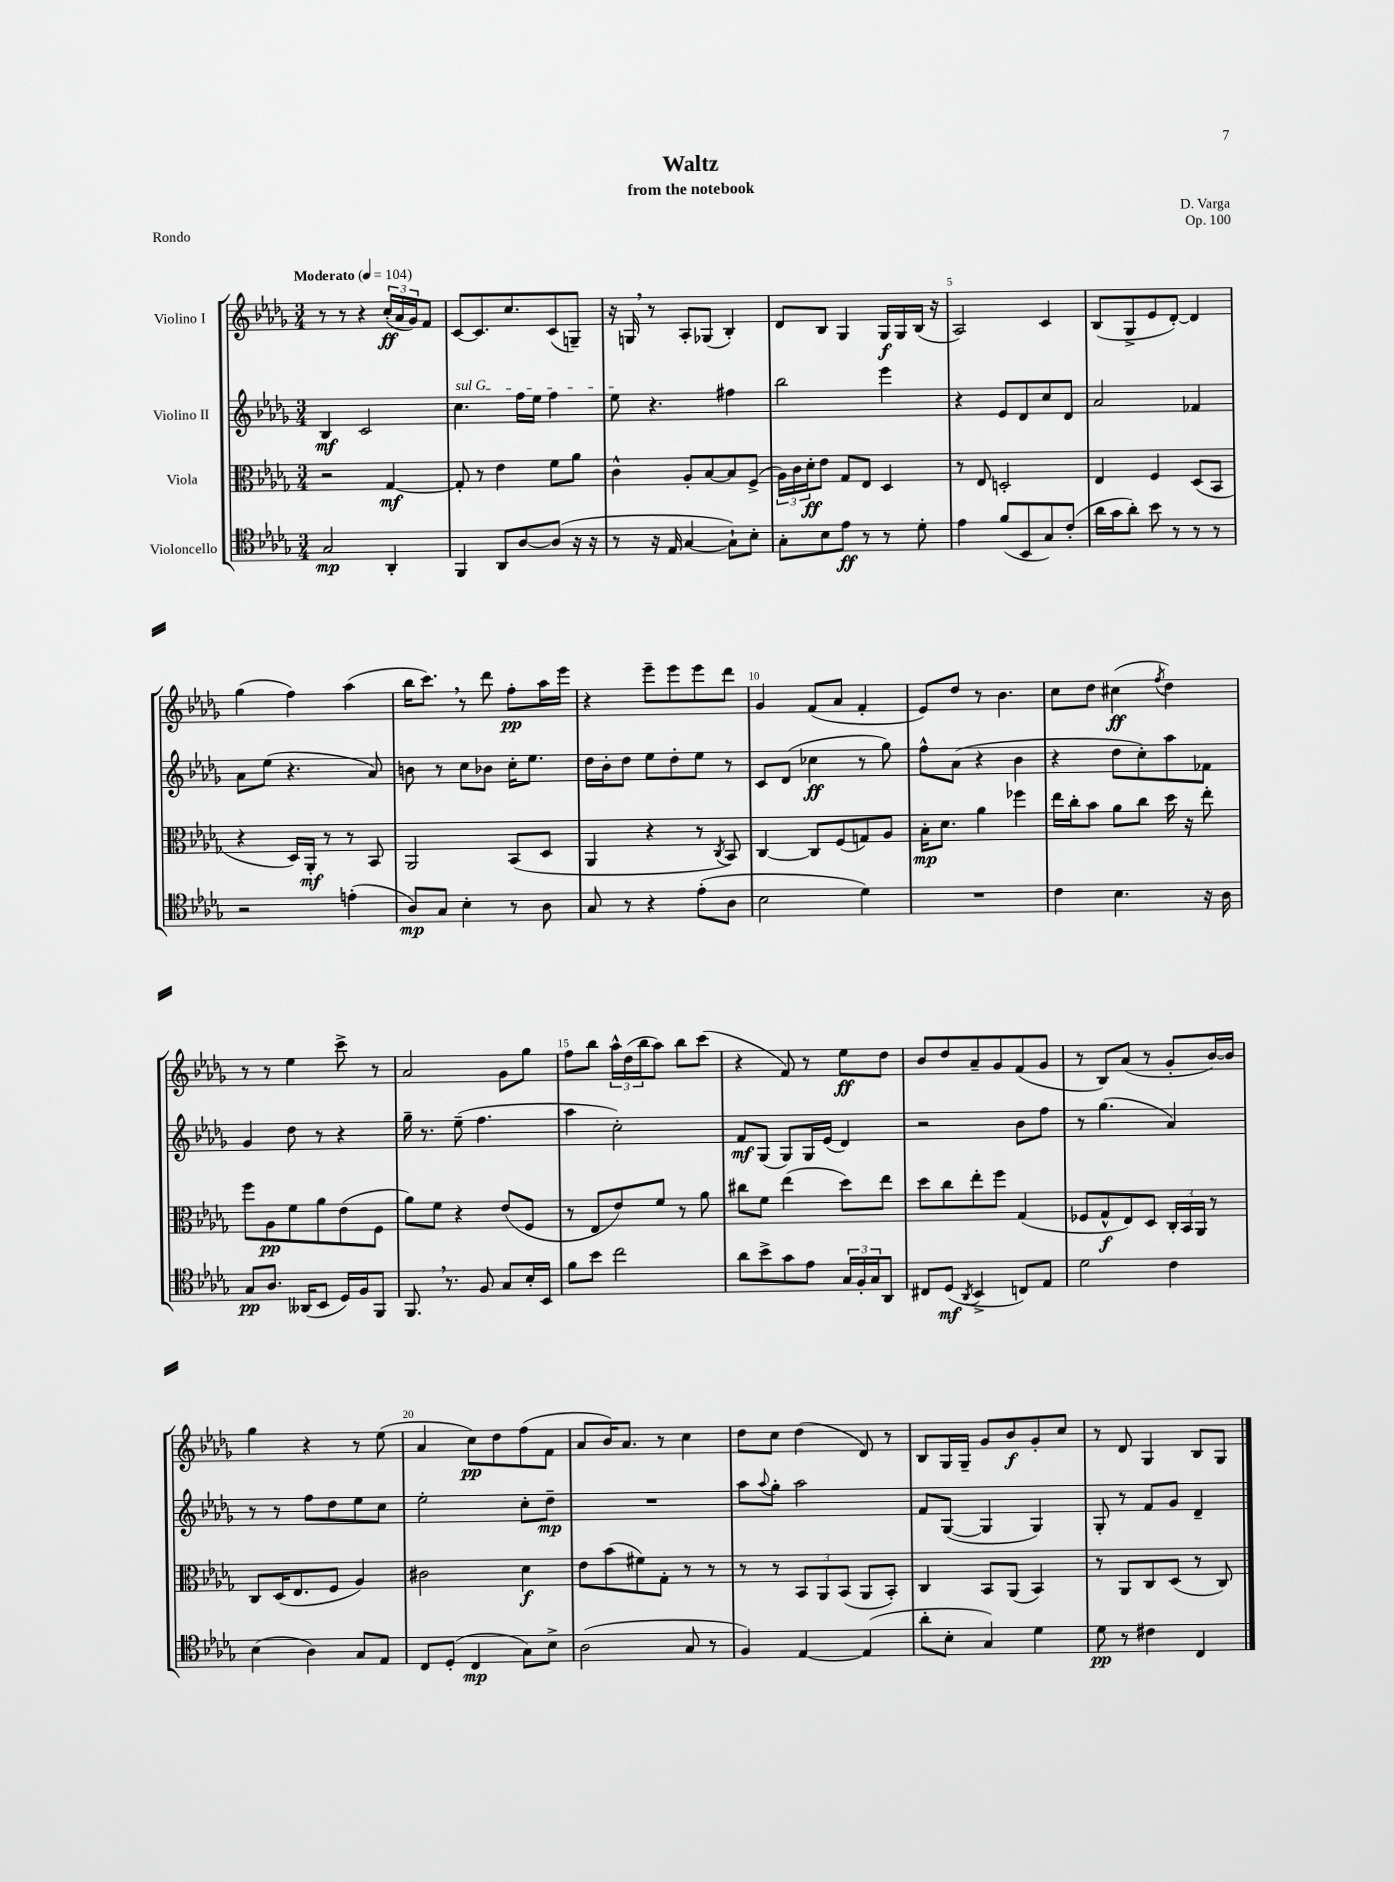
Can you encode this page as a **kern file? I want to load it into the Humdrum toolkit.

**kern	**dynam	**kern	**dynam	**kern	**dynam	**kern	**dynam
*part4	*part4	*part3	*part3	*part2	*part2	*part1	*part1
*staff4	*staff4	*staff3	*staff3	*staff2	*staff2	*staff1	*staff1
*I"Violoncello	*	*I"Viola	*	*I"Violino II	*	*I"Violino I	*
*clefC4	*	*clefC3	*	*clefG2	*	*clefG2	*
*k[b-e-a-d-g-]	*	*k[b-e-a-d-g-]	*	*k[b-e-a-d-g-]	*	*k[b-e-a-d-g-]	*
*M3/4	*	*M3/4	*	*M3/4	*	*M3/4	*
*MM104	*	*MM104	*	*MM104	*	*MM104	*
=1	=1	=1	=1	=1	=1	=1	=1
!	!	!	!	!	!	!LO:TX:a:B:t=Moderato	!
2G-/	mp	2r	.	4B-/	mf	8r	.
.	.	.	.	.	.	8r	.
.	.	.	.	2c/	.	4r	.
4AA-'/	.	[4G-/	mf	.	.	(24cc'/LL	ff
.	.	.	.	.	.	24a-/	.
.	.	.	.	.	.	24g-/J)	.
.	.	.	.	.	.	8f/J	.
=2	=2	=2	=2	=2	=2	=2	=2
!	!	!	!	!LO:TX:a:i:t=sul G	!	!	!
4FF/	.	8G-'/]	.	4.cc\	.	[8c/L	.
.	.	8r	.	.	.	8.c/]	.
8AA-/L	.	4e-\	.	.	.	.	.
.	.	.	.	.	.	8.cc/	.
[8A-/	.	.	.	16ff\LL	.	.	.
.	.	.	.	16ee-\JJ	.	.	.
(8A-/J]	.	8f\L	.	4ff\	.	(8c/	.
16r	.	8a-\J	.	.	.	8Gn~/J)	.
16r	.	.	.	.	.	.	.
=3	=3	=3	=3	=3	=3	=3	=3
8r	.	4c^^\	.	8ee-\	.	16r	.
.	.	.	.	.	.	16Gn,/	.
16r	.	.	.	4.r	.	8r	.
16E-/	.	.	.	.	.	.	.
[4G-/	.	8A-'/L	.	.	.	8A-'/L	.
.	.	[8B-/	.	.	.	(8G-X/J	.
8G-`\L])	.	8B-/]	.	4ff#X\	.	4B-'/)	.
8B-'\J	.	(8F^/J	.	.	.	.	.
=4	=4	=4	=4	=4	=4	=4	=4
8G-'\L	.	24A-\LL)	.	2bb-\	.	8d-/L	.
.	.	24c\	.	.	.	.	.
.	.	24d-'\J	ff	.	.	.	.
8B-\	.	8e-\J	.	.	.	8B-/J	.
8e-\J	ff	8G-/L	.	.	.	4G-/	.
8r	.	8E-/J	.	.	.	.	.
8r	.	4D-/	.	4eee-\	.	16G-/LL	f
.	.	.	.	.	.	16G-/	.
8d-'\	.	.	.	.	.	(16B-/JJ	.
.	.	.	.	.	.	16r	.
=5	=5	=5	=5	=5	=5	=5	=5
4e-\	.	8r	.	4r	.	2A-/)	.
.	.	8E-/	.	.	.	.	.
(8f/L	.	2Dn'/	.	8e-/L	.	.	.
8BB-/	.	.	.	8d-/	.	.	.
8G-/)	.	.	.	8cc/	.	4c/	.
(8c'/J	.	.	.	8d-/J	.	.	.
=6	=6	=6	=6	=6	=6	=6	=6
16a-\LL	.	4E-/	.	2a-/	.	(8B-/L	.
16g-\J	.	.	.	.	.	.	.
8a-'\J)	.	.	.	.	.	8G-^/	.
8b-\	.	4F/	.	.	.	8e-/	.
8r	.	.	.	.	.	[8d-'/J)	.
8r	.	(8D-/L	.	4f-X/	.	4d-/]	.
8r	.	8BB-/J	.	.	.	.	.
!!LO:LB:g=z
=7	=7	=7	=7	=7	=7	=7	=7
2r	.	4r	.	8a-\L	.	(4gg-\	.
.	.	.	.	(8ee-\J	.	.	.
.	.	16D-/LL)	.	4.r	.	4ff\)	.
.	.	16AA-'/JJ	mf	.	.	.	.
.	.	8r	.	.	.	.	.
(4en'\	.	8r	.	.	.	(4aa-\	.
.	.	8BB-/	.	8a-/)	.	.	.
=8	=8	=8	=8	=8	=8	=8	=8
8A-/L)	mp	2AA-/	.	8bn\	.	16bb-\KL	.
.	.	.	.	.	.	8.ccc,\J)	.
8G-/J	.	.	.	8r	.	.	.
4B-'\	.	.	.	8cc\L	.	8r	.
.	.	.	.	8b-X\J	.	8ddd-\	.
8r	.	(8BB-/L	.	16cc'\KL	.	8ff'\L	pp
.	.	.	.	8.ee-\J	.	.	.
8A-\	.	8D-/J	.	.	.	16aa-\L	.
.	.	.	.	.	.	16eee-\JJ	.
=9	=9	=9	=9	=9	=9	=9	=9
8G-/	.	4AA-/	.	16dd-\LL	.	4r	.
.	.	.	.	16b-'\J	.	.	.
8r	.	.	.	8dd-\J	.	.	.
4r	.	4r	.	8ee-\L	.	8eee-~\L	.
.	.	.	.	8dd-'\	.	8eee-\	.
(8e-'\L	.	8r	.	8ee-\J	.	8eee-\	.
.	.	8qC/	.	.	.	.	.
8A-\J	.	8BB-/)	.	8r	.	8ddd-\J	.
=10	=10	=10	=10	=10	=10	=10	=10
2B-\	.	[4C/	.	8c/L	.	4g-/	.
.	.	.	.	(8d-/J	.	.	.
.	.	8C/L]	.	4cc-X\	ff	(8f/L	.
.	.	(8F/	.	.	.	8a-/J	.
4d-\)	.	8Gn/)	.	8r	.	4f'/	.
.	.	8A-/J	.	8gg-\)	.	.	.
=11	=11	=11	=11	=11	=11	=11	=11
2.r	.	16B-'\KL	mp	8ff^^\L	.	8e-/L)	.
.	.	8.d-\J	.	.	.	.	.
.	.	.	.	(8a-\J	.	8dd-/J	.
.	.	4a-\	.	4r	.	8r	.
.	.	.	.	.	.	4.b-\	.
.	.	4ff-X\	.	4b-\	.	.	.
=12	=12	=12	=12	=12	=12	=12	=12
4c\	.	16ee-\LL	.	4r	.	8cc\L	.
.	.	16cc'\J	.	.	.	.	.
.	.	8b-\J	.	.	.	8dd-\J	.
4.B-\	.	8a-\L	.	8dd-\L	.	(4cc#X\	ff
.	.	8cc\J	.	8cc'\)	.	.	.
.	.	.	.	.	.	8qff/	.
.	.	16dd-\	.	8aa-\	.	4dd-\)	.
.	.	16r	.	.	.	.	.
16r	.	8ee-'\	.	8f-X\J	.	.	.
16A-\	.	.	.	.	.	.	.
!!LO:LB:g=z
=13	=13	=13	=13	=13	=13	=13	=13
8G-/L	pp	8ff\L	.	4g-/	.	8r	.
8.A-/J	.	8A-\	pp	.	.	8r	.
.	.	8f\	.	8dd-\	.	4ee-\	.
(16AA--X/KL	.	.	.	.	.	.	.
8BB-/J	.	8a-\	.	8r	.	.	.
16D-/LL)	.	(8e-\	.	4r	.	8ccc^\	.
16F/J	.	.	.	.	.	.	.
8FF/J	.	8F\J	.	.	.	8r	.
=14	=14	=14	=14	=14	=14	=14	=14
8.FF,/	.	8a-\L)	.	16gg-~\	.	2a-/	.
.	.	.	.	8.r	.	.	.
.	.	8f\J	.	.	.	.	.
8.r	.	.	.	.	.	.	.
.	.	4r	.	(8ee-~\	.	.	.
8F/	.	.	.	4.ff\	.	.	.
8G-/L	.	(8e-/L	.	.	.	8g-\L	.
16B-'/L	.	8F/J	.	.	.	8gg-\J	.
16BB-/JJ	.	.	.	.	.	.	.
=15	=15	=15	=15	=15	=15	=15	=15
8f\L	.	8r	.	4aa-\	.	8ff\L	.
8b-\J	.	8E-/L	.	.	.	8bb-\J	.
2cc\	.	8e-/)	.	2cc'\)	.	24aa-^^\LL	.
.	.	.	.	.	.	(24dd-\	.
.	.	.	.	.	.	24bb-\J	.
.	.	8f/J	.	.	.	8aa-\J)	.
.	.	8r	.	.	.	8bb-\L	.
.	.	8a-\	.	.	.	(8ccc\J	.
=16	=16	=16	=16	=16	=16	=16	=16
8a-\L	.	8cc#X\L	.	8f/L	mf	4r	.
8b-^\	.	8f\J	.	(8G-/J	.	.	.
8g-\	.	(4ee-\	.	8G-/L)	.	8f/)	.
8e-\J	.	.	.	16G-/L	.	8r	.
.	.	.	.	(16e-/JJ	.	.	.
24G-/LL	.	8dd-\L)	.	4d-/)	.	8ee-\L	ff
24F'/	.	.	.	.	.	.	.
24G-/J	.	.	.	.	.	.	.
8AA-/J	.	8ee-\J	.	.	.	8dd-\J	.
=17	=17	=17	=17	=17	=17	=17	=17
8C#X/L	.	8dd-\L	.	2r	.	8b-/L	.
(8D-/J	mf	8cc\	.	.	.	8dd-/	.
8qAA-/	.	.	.	.	.	.	.
4BB-^/	.	8ee-'\	.	.	.	8a-~/	.
.	.	8ff\J	.	.	.	8g-/	.
8Cn/L)	.	(4G-/	.	8b-\L	.	(8f/	.
8E-/J	.	.	.	8ff\J	.	8g-/J	.
=18	=18	=18	=18	=18	=18	=18	=18
2d-\	.	8F-X/L	.	8r	.	8r	.
.	.	8G-^^/	f	(4.gg-\	.	8B-/L)	.
.	.	8E-/)	.	.	.	(8a-/J	.
.	.	8D-/J	.	.	.	8r	.
4c\	.	24C'/LL	.	4a-/)	.	8g-'/L	.
.	.	24BB-/	.	.	.	.	.
.	.	24AA-/JJ	.	.	.	.	.
.	.	8r	.	.	.	[16b-/L)	.
.	.	.	.	.	.	16b-/JJ]	.
!!LO:LB:g=z
=19	=19	=19	=19	=19	=19	=19	=19
(4B-\	.	8C/L	.	8r	.	4gg-\	.
.	.	(16D-/K	.	8r	.	.	.
.	.	8.E-/	.	.	.	.	.
4A-\)	.	.	.	8ff\L	.	4r	.
.	.	8F/J	.	8dd-\	.	.	.
8G-/L	.	4A-/)	.	8ee-\	.	8r	.
8E-/J	.	.	.	8cc\J	.	(8ee-\	.
=20	=20	=20	=20	=20	=20	=20	=20
8C/L	.	2c#X\	.	2ee-'\	.	4a-/	.
(8D-'/J	.	.	.	.	.	.	.
4C/	mp	.	.	.	.	8cc\L)	pp
.	.	.	.	.	.	8dd-\	.
8G-\L)	.	4d-\	f	8cc'\L	.	(8ff\	.
8B-^\J	.	.	.	8dd-~\J	mp	8f\J	.
=21	=21	=21	=21	=21	=21	=21	=21
(2A-\	.	8e-\L	.	2.r	.	8a-/L	.
.	.	(8b-\	.	.	.	16b-/K)	.
.	.	.	.	.	.	8.a-/J	.
.	.	8f#X\)	.	.	.	.	.
.	.	8G-'\J	.	.	.	8r	.
8G-/	.	8r	.	.	.	4cc\	.
8r	.	8r	.	.	.	.	.
=22	=22	=22	=22	=22	=22	=22	=22
4F/)	.	8r	.	8aa-\L	.	8dd-\L	.
.	.	.	.	8qqaa-/	.	.	.
.	.	8r	.	8gg-'\J	.	8cc\J	.
[4E-/	.	12BB-/L	.	2aa-\	.	(4dd-\	.
.	.	12AA-/	.	.	.	.	.
.	.	(12BB-/J	.	.	.	.	.
(4E-/]	.	8AA-/L	.	.	.	8d-/)	.
.	.	8BB-'/J)	.	.	.	8r	.
=23	=23	=23	=23	=23	=23	=23	=23
8a-'\L	.	4C/	.	8f/L	.	8B-/L	.
8B-'\J	.	.	.	([8G-/J	.	16G-/L	.
.	.	.	.	.	.	16G-~/JJ	.
4G-/)	.	8BB-/L	.	4G-/]	.	8g-/L	.
.	.	(8AA-/J	.	.	.	8b-/	f
4d-\	.	4BB-/)	.	4G-/)	.	8g-'/	.
.	.	.	.	.	.	8cc/J	.
=24	=24	=24	=24	=24	=24	=24	=24
8d-\	pp	8r	.	8G-'/	.	8r	.
8r	.	8AA-/L	.	8r	.	8d-/	.
4c#X\	.	8C/	.	8f/L	.	4G-/	.
.	.	(8D-/J	.	8g-/J	.	.	.
4C/	.	8r	.	4d-~/	.	8B-/L	.
.	.	8C/)	.	.	.	8G-/J	.
==	==	==	==	==	==	==	==
*-	*-	*-	*-	*-	*-	*-	*-
